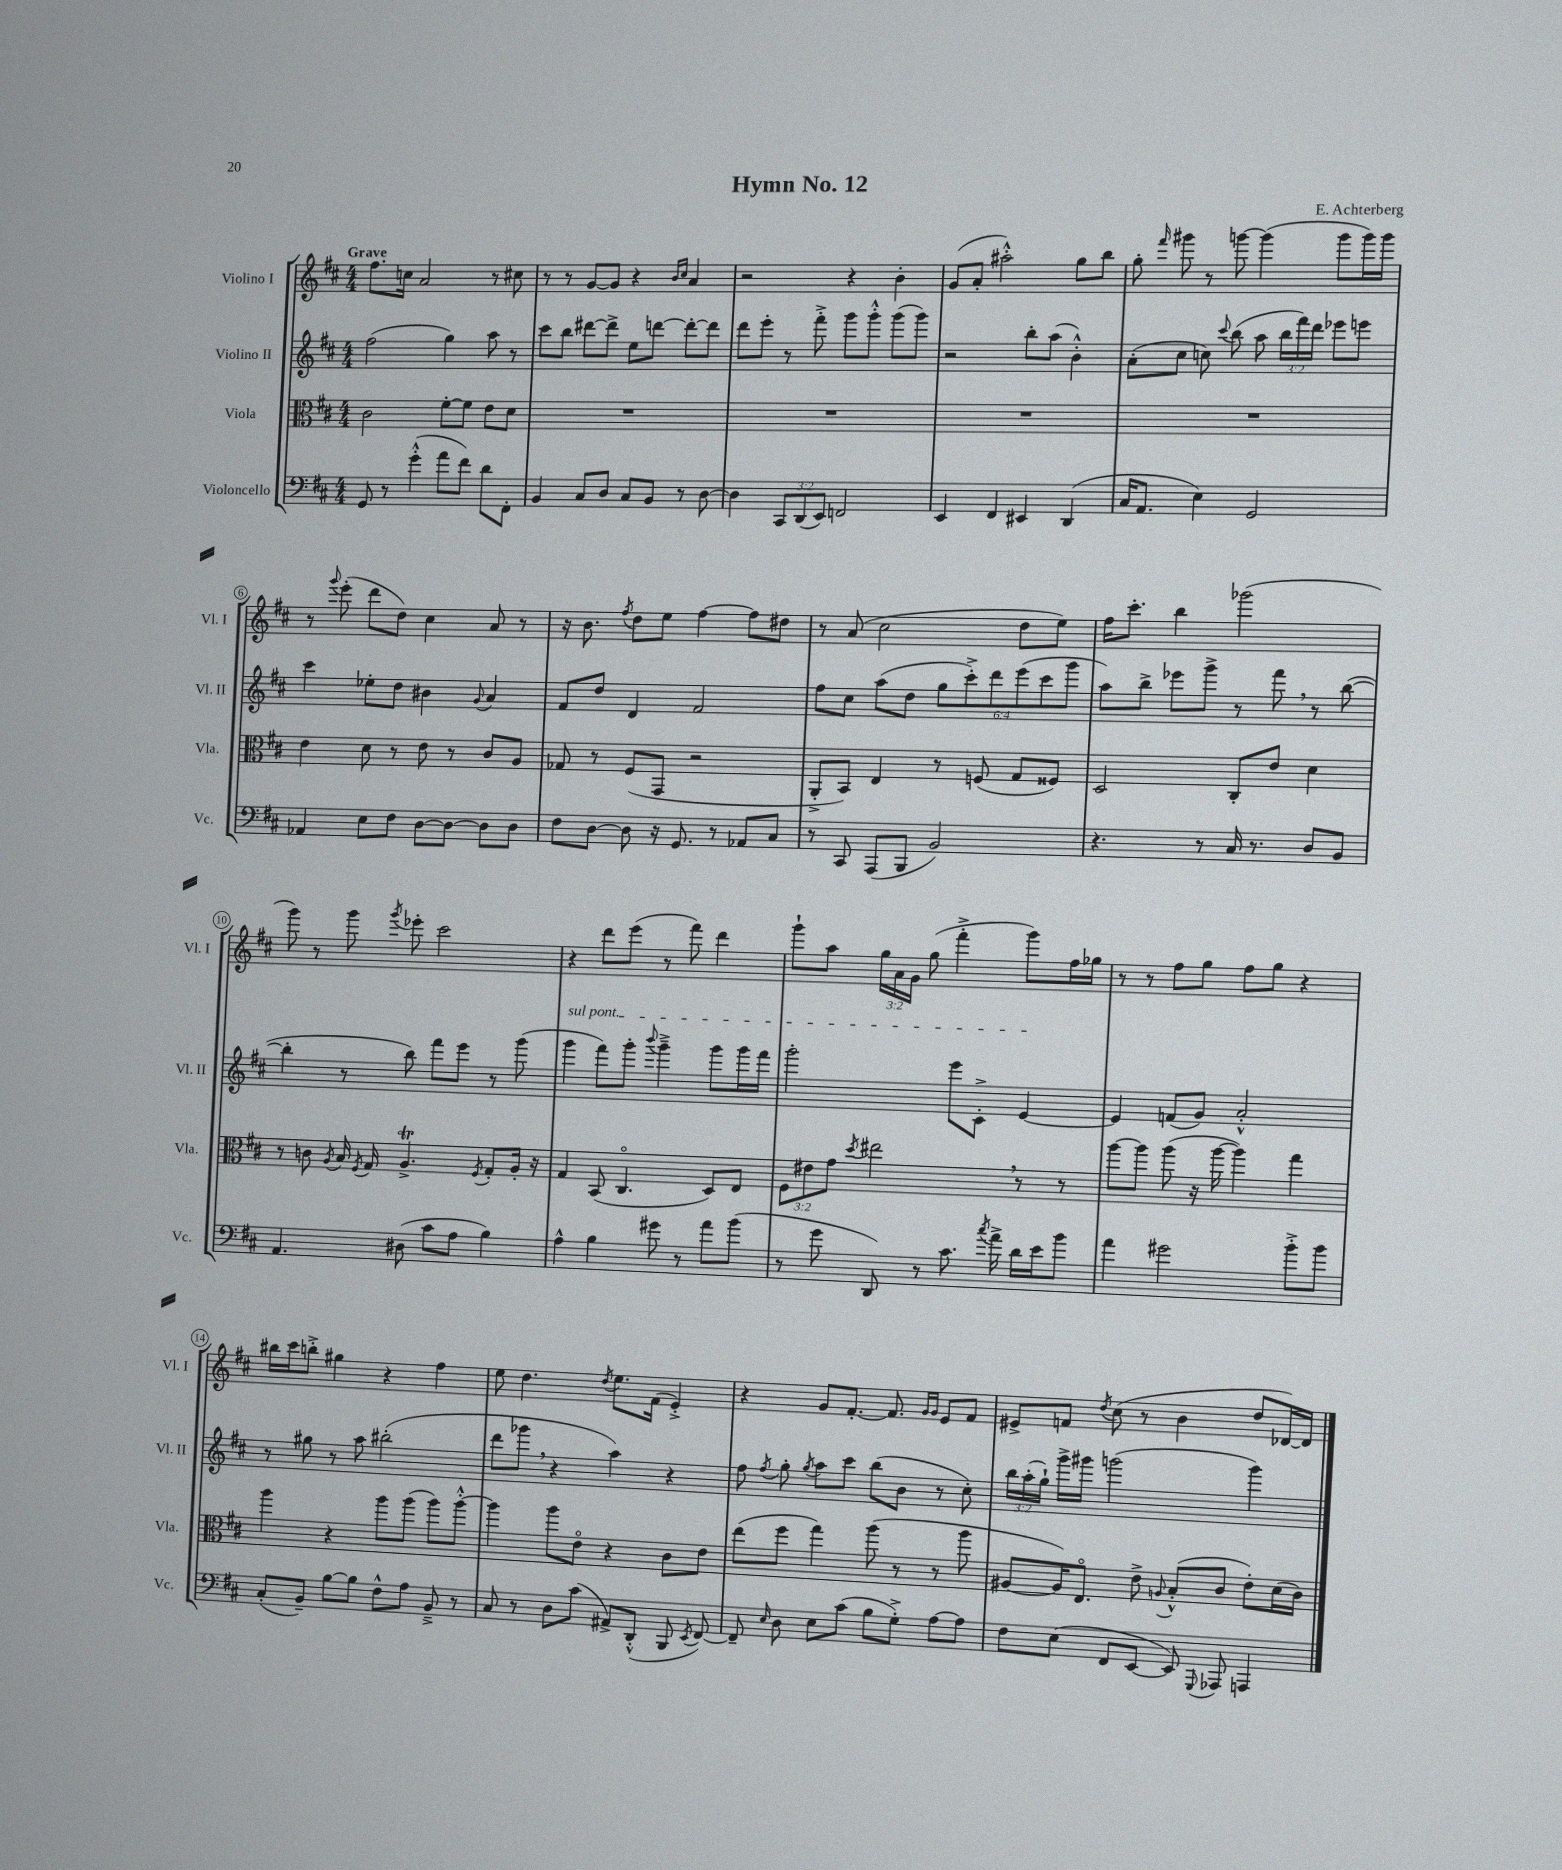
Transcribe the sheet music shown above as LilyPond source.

\header { title = "Hymn No. 12" composer = "E. Achterberg" }
<<
\new StaffGroup <<
\new Staff = "s0" \with { instrumentName = "Violino I" shortInstrumentName = "Vl. I" } {
    \clef treble \key d \major \numericTimeSignature \time 4/4 \override Staff.TupletNumber.text = #tuplet-number::calc-fraction-text \tempo "Grave"
    \autoBeamOff fis''8.[ c''16] a'2 r8 cis''8 |
    r8 r8 g'8[~ g'8] r4 \grace { b'16[ cis''16] } a'4 |
    r2 r4 b'4-. |
    g'8[( a'8]-. ais''2-.-^) g''8[ b''8] |
    g''8-. \grace { fis'''16 } gis'''8 r8 g'''8~ g'''4( g'''8[ g'''16) g'''16] |
    r8 \appoggiatura { g'''8 } e'''8-.( d'''8[ d''8]) cis''4 a'8 r8 |
    r16 b'8. \acciaccatura { fis''8 } d''8[ e''8] fis''4~ fis''8[ dis''8] |
    r8 a'8( cis''2 d''8[ e''8]) |
    fis''16[ cis'''8.]-. b''4 ges'''2( |
    g'''8) r8 g'''8 \acciaccatura { g'''8 } ees'''8-. cis'''2 |
    r4 d'''8[ e'''8]( r8 fis'''8) d'''4 |
    g'''8[-! a''8] \tuplet 3/2 { g''16[ a'16 g'16] } g''8( fis'''4-.-> g'''8[) fis''16 ges''16] |
    r8 r8 fis''8[ g''8] fis''8[ g''8] r4 |
    bis''16[ cis'''16 b''8]-.-> gis''4 r4 fis''4 |
    e''8 d''4. \acciaccatura { d''8 } e''8.[ fis'16]( e'4-.->) |
    r4 g'8[ fis'8.]~-. fis'8. \grace { g'16[ g'16] } e'8[ fis'8] |
    eis'8[-> f'8] \acciaccatura { d''8 } cis''8( r8 b'4 d''8[ des'16~) des'16] \bar "|." |
}
\new Staff = "s1" \with { instrumentName = "Violino II" shortInstrumentName = "Vl. II" } {
    \clef treble \key d \major \numericTimeSignature \time 4/4 \override Staff.TupletNumber.text = #tuplet-number::calc-fraction-text
    \autoBeamOff fis''2( g''4) a''8 r8 |
    cis'''8[ b''8] dis'''8[~ dis'''8]-> e''8[ d'''8]~ d'''8[~-. d'''8] |
    d'''8[ e'''8]-. r8 fis'''8-.-> g'''8[ g'''8]-.-^ g'''8[( g'''8]) |
    r2 b''8[-. a''8]( b'4-.-^) |
    a'8[-.( cis''8] c''8) \appoggiatura { cis'''8 } b''8( a''8 \tuplet 3/2 { b''16[ fis'''16) d'''16] } ees'''8[ e'''8] |
    cis'''4 ees''8[-. d''8] bis'4 \appoggiatura { g'8 } a'4 |
    fis'8[ d''8] d'4 fis'2 |
    fis''8[ cis''8] a''8[( d''8] \tuplet 6/4 { g''8[ cis'''8-.->) d'''8 e'''8( cis'''8 g'''8] } |
    a''8[) b''8]-> ees'''8[ g'''8]-> r8 fis'''8 \breathe r8 b''8~( |
    b''4-. r8 b''8) fis'''8[ e'''8] r8 g'''8( |
    \once \override TextSpanner.bound-details.left.text = \markup { \italic "sul pont." } g'''4\startTextSpan fis'''8[) g'''8]-. \appoggiatura { b'''8 } g'''4---> g'''8[ g'''16 fis'''16] |
    g'''2-. e'''8[ cis'8]-.-> e'4~\stopTextSpan |
    e'4 f'8[( g'8]) a'2-.-^ |
    r8 gis''8 r8 a''8 bis''2-.( |
    d'''8[ ges'''8] \breathe r4 a''4) r4 |
    fis''8 \acciaccatura { fis''8 } g''8-. \acciaccatura { g''8 } a''8[ cis'''8] b''8[( b'8] r8 cis''8-.) |
    \tuplet 3/2 { b''16[ a''16-.( g''16]-!) } g'''16[-> gis'''16] g'''2( g'''4) \bar "|." |
}
\new Staff = "s2" \with { instrumentName = "Viola" shortInstrumentName = "Vla." } {
    \clef alto \key d \major \numericTimeSignature \time 4/4 \override Staff.TupletNumber.text = #tuplet-number::calc-fraction-text
    \autoBeamOff cis'2 fis'8[~-. fis'8] e'8[ d'8] |
    R1 |
    R1 |
    R1 |
    R1 |
    e'4 d'8 r8 e'8 r8 cis'8[ a8] |
    ges8 r8 fis8[( g,8] r2 |
    a,8[-.-> b,8]) e4 r8 f8( g8[ fisis8]) |
    d2 cis8[-. e'8] d'4 |
    r8 c'8 \acciaccatura { a8 } b16 \acciaccatura { fis8 } g16 a4.->\trill \acciaccatura { fis8 } g8[-. a16]-. r16 |
    g4 b,8( cis4.\flageolet d8[) e8] |
    \tuplet 3/2 { fis8[ eis'8 g'8] } \acciaccatura { d''8 } eis''2 \breathe r8 r8 |
    a''8[~ a''8] a''8( r16 a''16~ a''4) g''4 |
    a''4 r4 a''8[ a''8]( a''8[) a''8]~-.-^ |
    a''4 a''8[ e'8]\flageolet r4 cis'8[ e'8] |
    e''8[( fis''8] g''4) a''8( r8 r8 a''8 |
    ais8[~ ais16) e8.]\flageolet e'8-> \appoggiatura { a8 } b8[-.-^( cis'8] e'8[-.) d'16( cis'16]) \bar "|." |
}
\new Staff = "s3" \with { instrumentName = "Violoncello" shortInstrumentName = "Vc." } {
    \clef bass \key d \major \numericTimeSignature \time 4/4 \override Staff.TupletNumber.text = #tuplet-number::calc-fraction-text
    \autoBeamOff g,8 r8 g'4-.-^( a'8[ fis'8]) d'8[ fis,8]-. |
    b,4 cis8[ d8] cis8[ b,8] r8 d8~ |
    d4 \tuplet 3/2 { cis,8[ d,8( e,8]) } f,2 |
    e,4 fis,4 eis,4 d,4( |
    cis16[ a,8.] e4) g,2 |
    aes,4 e8[ fis8] d8[~ d8]~ d8[ d8] |
    fis8[ d8]~ d8 r16 g,8. r8 aes,8[ cis8] |
    r8 cis,8 a,,8[( b,,8] b,2) |
    r4. r8 cis16 r8. d8[ b,8] |
    a,4. dis8( cis'8[ a8] b4) |
    a4-^ b4 gis'8 r8 a'8[ b'8]( |
    r8 g'8 d,8) r8 cis'8. \acciaccatura { cis''8 } a'16-> d'16[ e'16 b'8] |
    a'4 gis'2 b'8[-.-> b'8] |
    cis8[-.( b,8]--) b8[~ b8] fis8[-^ a8] b,8---> r8 |
    cis8 r8 d8[ cis'8]( ais,8[->) d,8]-.-^( b,,8 \acciaccatura { e,8 } fis,8~) |
    fis,8-- \grace { e16 } d8 e8[ cis'8]( b8[ g8]-.->) a8[~ a8] |
    fis8[ e8]( fis,8[ e,8]~ e,8) \appoggiatura { g,,8 } aes,,8 a,,4 \bar "|." |
}
>>
>>
\layout { \context { \Score \override BarNumber.stencil = #(make-stencil-circler 0.1 0.3 ly:text-interface::print) } }
